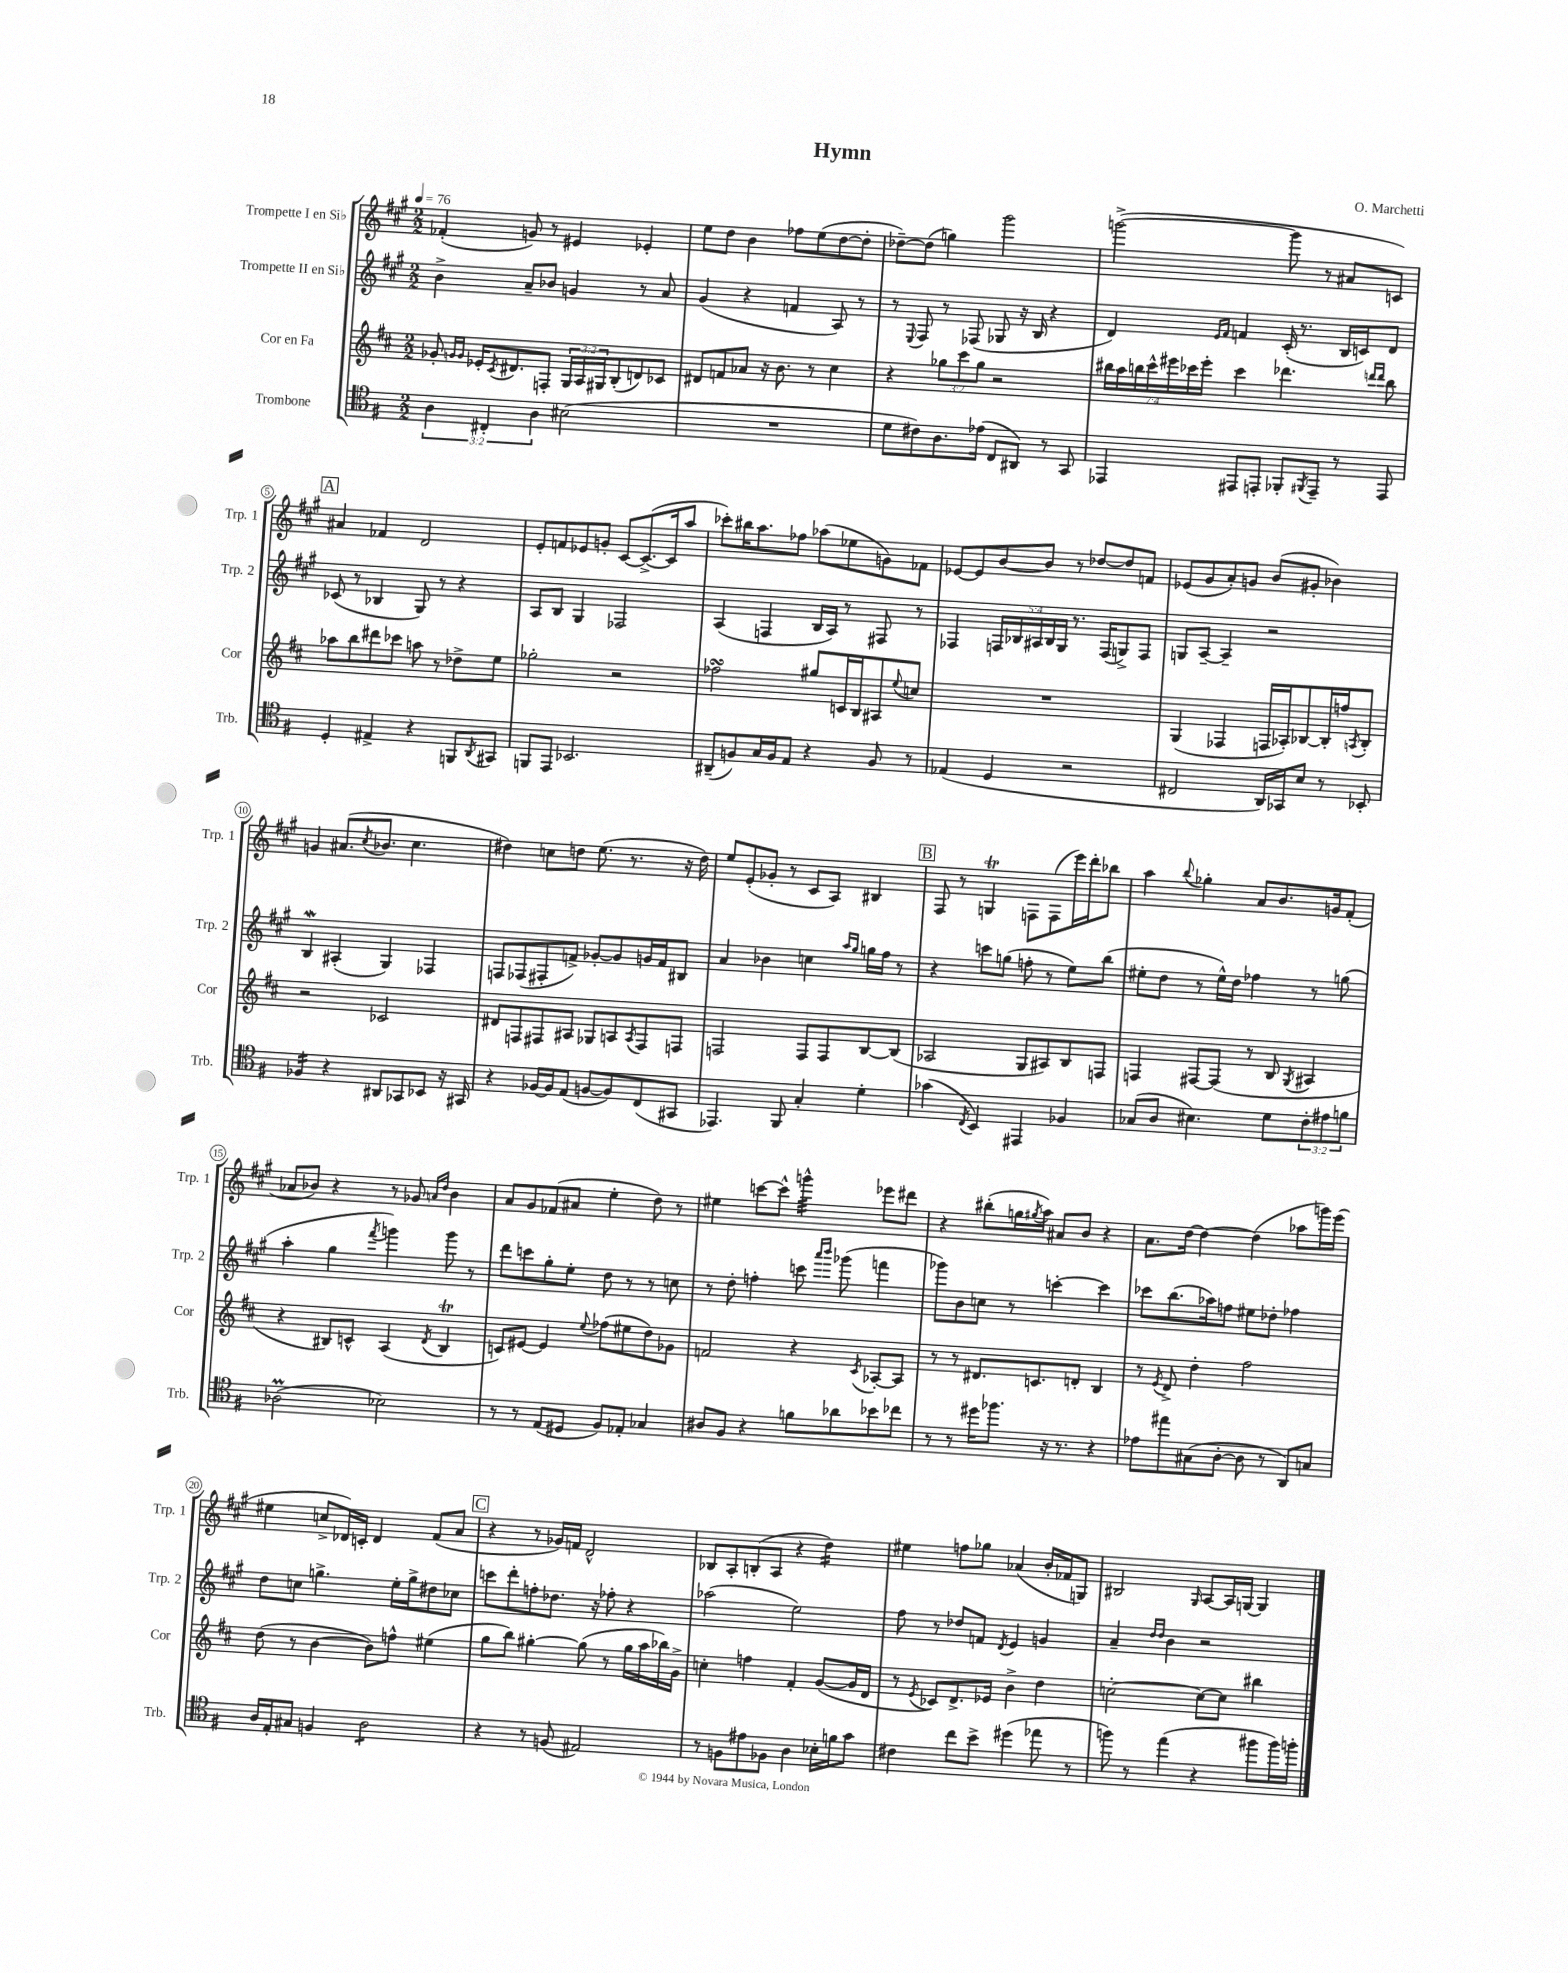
\header { title = "Hymn" composer = "O. Marchetti" }
<<
\new StaffGroup <<
\new Staff = "s0" \with { instrumentName = "Trompette I en Sib" shortInstrumentName = "Trp. 1" } {
    \clef treble \key a \major \numericTimeSignature \time 2/2 \tempo 4 = 76
    fes'4-.( g'8) r8 eis'4 ees'4-. |
    e''8 d''8 b'4 fes''8 e''8( d''8~ d''8-. |
    des''8~--) des''8( g''4) gis'''2 |
    g'''2~->( g'''8 r8 ais'8 c'8) |
    \mark \markup { \box "A" } ais'4 fes'4 d'2 |
    e'8-. f'8 ees'8 g'8-. cis'8~ cis'8.~->( cis'16 a''8 |
    ces'''8-.) bis''16 a''8. fes''8 aes''8( ees''8 g'8) fes'8 |
    ees'8~ ees'8 b'8~ b'8 r8 des''8~ des''8 f'8 |
    ees'8( gis'8 a'8-.) g'8 b'8( gis'8-. bes'4) |
    g'4 ais'8.( \acciaccatura { cis''8 } bes'8. cis''4. |
    dis''4) c''8 d''8 e''8.( r8. r16 d''16) |
    e''8 e'8-.( ges'8-. r8 cis'8 a8) bis4 |
    \mark \markup { \box "B" } fis8 r8 g4\trill f8 f8( e'''16) d'''16-. bes''8 |
    a''4 \appoggiatura { b''8 } ges''4-. a'8 b'8. g'16 fis'8-.( |
    aes'8 bes'8) r4 r8 ges'8 \grace { a'16 d''16 } bes'4 |
    a'8 gis'8 fes'8( ais'8 e''4-. d''8) r8 |
    eis''4 c'''8~ c'''8-^ g'''4:32-^ ees'''8 dis'''8 |
    r4 bis''8-.( g''16 \acciaccatura { gis''8 } a''16) ais'8 b'8 r4 |
    a'8. d''16~ d''4~ d''4( aes''8 g'''16) e'''16( |
    eis''4 c''8-> des'16) c'16-. des'4 fis'8( a'8 |
    \mark \markup { \box "C" } r4 r8 ges'16) f'16 d'2-^ |
    bes8 a8-. b8-.( a8 r4 d''4:16) |
    eis''4 f''8 ges''8 aes'4( b'16-. fes'16 g8) |
    bis2 \grace { gis16 } a8~ a16 g16~ g4 \bar "|." |
}
\new Staff = "s1" \with { instrumentName = "Trompette II en Sib" shortInstrumentName = "Trp. 2" } {
    \clef treble \key a \major \numericTimeSignature \time 2/2 \override Staff.TupletNumber.text = #tuplet-number::calc-fraction-text
    b'4-> a'8-- bes'8 g'4 r8 a'8 |
    gis'4( r4 f'4 a8) r8 |
    r8 \appoggiatura { e8 } fis8 r8 fes8( ges8 r16 b16 r4 |
    d'4) \grace { e'16 fis'16 } f'4 cis'16-.( r8. b16 c'16) d'8 |
    \mark \markup { \box "A" } ces'8( r8 bes4 gis8) r8 r4 |
    a8 b8 gis4 fes2 |
    a4( f4 b16 a16) r8 fis8 r8 |
    fes4 \tuplet 5/4 { f16 bes16 ais16 bes16 gis16 } r8. f16( g8->) f8 |
    g8 a8~-- a4-- r2 |
    b4\mordent ais4-.( gis4) fes4 |
    f8 fes8( fis8-. f'8->) ges'8~-. ges'8 g'16 f'16 bis8 |
    a'4 bes'4 c''4 \grace { a''16 gis''16 } g''16 fis''16 r8 |
    \mark \markup { \box "B" } r4 c'''8 g''8( f''8-. r8 e''8) b''8( |
    eis''8-. d''8 r8 eis''16-^) d''16 fes''4 r8 g''8( |
    a''4-. gis''4 \acciaccatura { fis'''8 } g'''4) g'''8 r8 |
    d'''8 c'''8 gis''8-. e''8-. d''8 r8 r8 c''8 |
    r8 d''8-. f''4-. c'''8 \grace { a'''16 b'''16 } ges'''8( f'''4 |
    ges'''8) b'8 c''8 r8 c'''4~-. c'''4 |
    ces'''8 b''8.( aes''16) f''8 eis''8 des''8-. fes''4 |
    d''8 c''8 g''4.-> e''16-. g''16-> dis''8 ces''8 |
    \mark \markup { \box "C" } c'''8 d'''8-. f''8-. des''8. r16 fes''8-. r4 |
    aes''2( e''2) |
    fis''8 r8 des''8 f'8 \acciaccatura { d'8 } e'4 g'4 |
    a'4-- \grace { d''16 d''16 } b'4 r2 \bar "|." |
}
\new Staff = "s2" \with { instrumentName = "Cor en Fa" shortInstrumentName = "Cor" } {
    \clef treble \key d \major \numericTimeSignature \time 2/2 \override Staff.TupletNumber.text = #tuplet-number::calc-fraction-text
    ges'8-. \grace { g'16 g'16 } ees'16-. \acciaccatura { cis'8 } dis'8. f8-. \tuplet 3/2 { g16 a16 gis16 } b8-.( d'8) ces'8 |
    dis'8 f'8 aes'8 r16 b'8. r8 cis''4 |
    r4 \tuplet 3/2 { ges''8 cis'''8 ges''8 } r2 |
    \tuplet 7/4 { bis''16 a''16 b''16 cis'''16-^ eis'''16 ces'''16 eis'''16-. } ces'''4 des'''4. \grace { d'''16 d'''16 } b''8 |
    \mark \markup { \box "A" } aes''8 b''8 dis'''8 ces'''8 a''8 r8 des''8-> e''8 |
    ges''2-. r2 |
    fes''2\turn gis''8 c'16 b16 ais8 \appoggiatura { e''8 } c''8 |
    R1 |
    g4( fes4 f16 aes16-.) bes8~ bes16-. f''16 \acciaccatura { a8 } bes8-. |
    r2 ces'2 |
    dis'8 f8 fis8 ais8 ges8 a8 \acciaccatura { a8 } fis8 f8 |
    f2 f8 f8 b8~ b8( |
    \mark \markup { \box "B" } aes2 g8 ais8) b8 f8 |
    f4 fis8~ fis8( r8 b8 \acciaccatura { g8 } ais4 |
    r4 bis8) c'8-^ a4( \acciaccatura { d'8 } bis4\trill |
    c'8) eis'8~ eis'4 \appoggiatura { e''8 } fes''8( eis''8 d''8) ges'8 |
    f'2 r4 \acciaccatura { cis'8 } aes8~-. aes8 |
    r8 r8 dis'8. c'8. d'8-. b4 |
    r8 \acciaccatura { e'8 } d'8-> d''4-. fis''2 |
    d''8( r8 b'4~ b'8) f''8-^ eis''4( |
    \mark \markup { \box "C" } g''8 b''8) gis''4~-. gis''8( r8 gis''16 a''16 bes''16) g'16-> |
    c''4-. f''4 fis'4-. g'8~( g'16 d'16 |
    r8 \acciaccatura { e'8 } ces'8) d'8.-> ees'16 b'4-> d''4 |
    c''2~-. c''8~ c''8 bis''4 \bar "|." |
}
\new Staff = "s3" \with { instrumentName = "Trombone" shortInstrumentName = "Trb." } {
    \clef tenor \key g \major \numericTimeSignature \time 2/2 \override Staff.TupletNumber.text = #tuplet-number::calc-fraction-text
    \tuplet 3/2 { a4 cis4-. a4 } bis2( |
    R1 |
    d'8 cis'8) a8. ees'16( c8 ais,8) r8 g,8 |
    ees,4 eis,8 e,8-. fes,8-. \acciaccatura { fis,8 } e,8-- r8 e,8 |
    \mark \markup { \box "A" } d4-. eis4-> r4 f,8 \acciaccatura { a,8 } gis,8 |
    f,8 e,8 bes,2. |
    ais,8--( f8) g16 f16 e8 r4 f8 r8 |
    ees4( d4 r2 |
    cis2 a,16) ges,16 b8 r8 bes,8-. |
    fes4:16 r4 ais,8 ges,8 bes,8 r16 gis,16 |
    r4 fes16~ fes16 e8( f8~ f8) c8( gis,8 |
    ees,4.) fis,8 g4-. d'4-. |
    \mark \markup { \box "B" } ges'4( \acciaccatura { c8 } b,4) eis,4 fes4 |
    ges8( a8 bis4.) d'8 \tuplet 3/2 { c'8-. eis'8 f'8 } |
    aes2\prall( bes2) |
    r8 r8 e8( dis8 fis8) ees8-. ges4 |
    ais8 fis8 r4 f'8 aes'8 bes'8 ces''8 |
    r8 r8 dis''16 fes''8. r16 r8. r4 |
    ees'8 eis''8 gis8( a8~-. a8 r8 a,8) g8 |
    a16 e16-. gis8 f4 a2:8 |
    \mark \markup { \box "C" } r4 r8 f8( eis2) |
    r8 f8 eis'8 fes8 a4 bes16-. f'16 g'8 |
    cis'4 c''8 b'8-> dis''4( ees''8 r8 |
    f''8) r8 e''4( r4 fis''8 fis''16) f''16-. \bar "|." |
}
>>
>>
\layout { \context { \Score \override BarNumber.stencil = #(make-stencil-circler 0.1 0.3 ly:text-interface::print) } }
